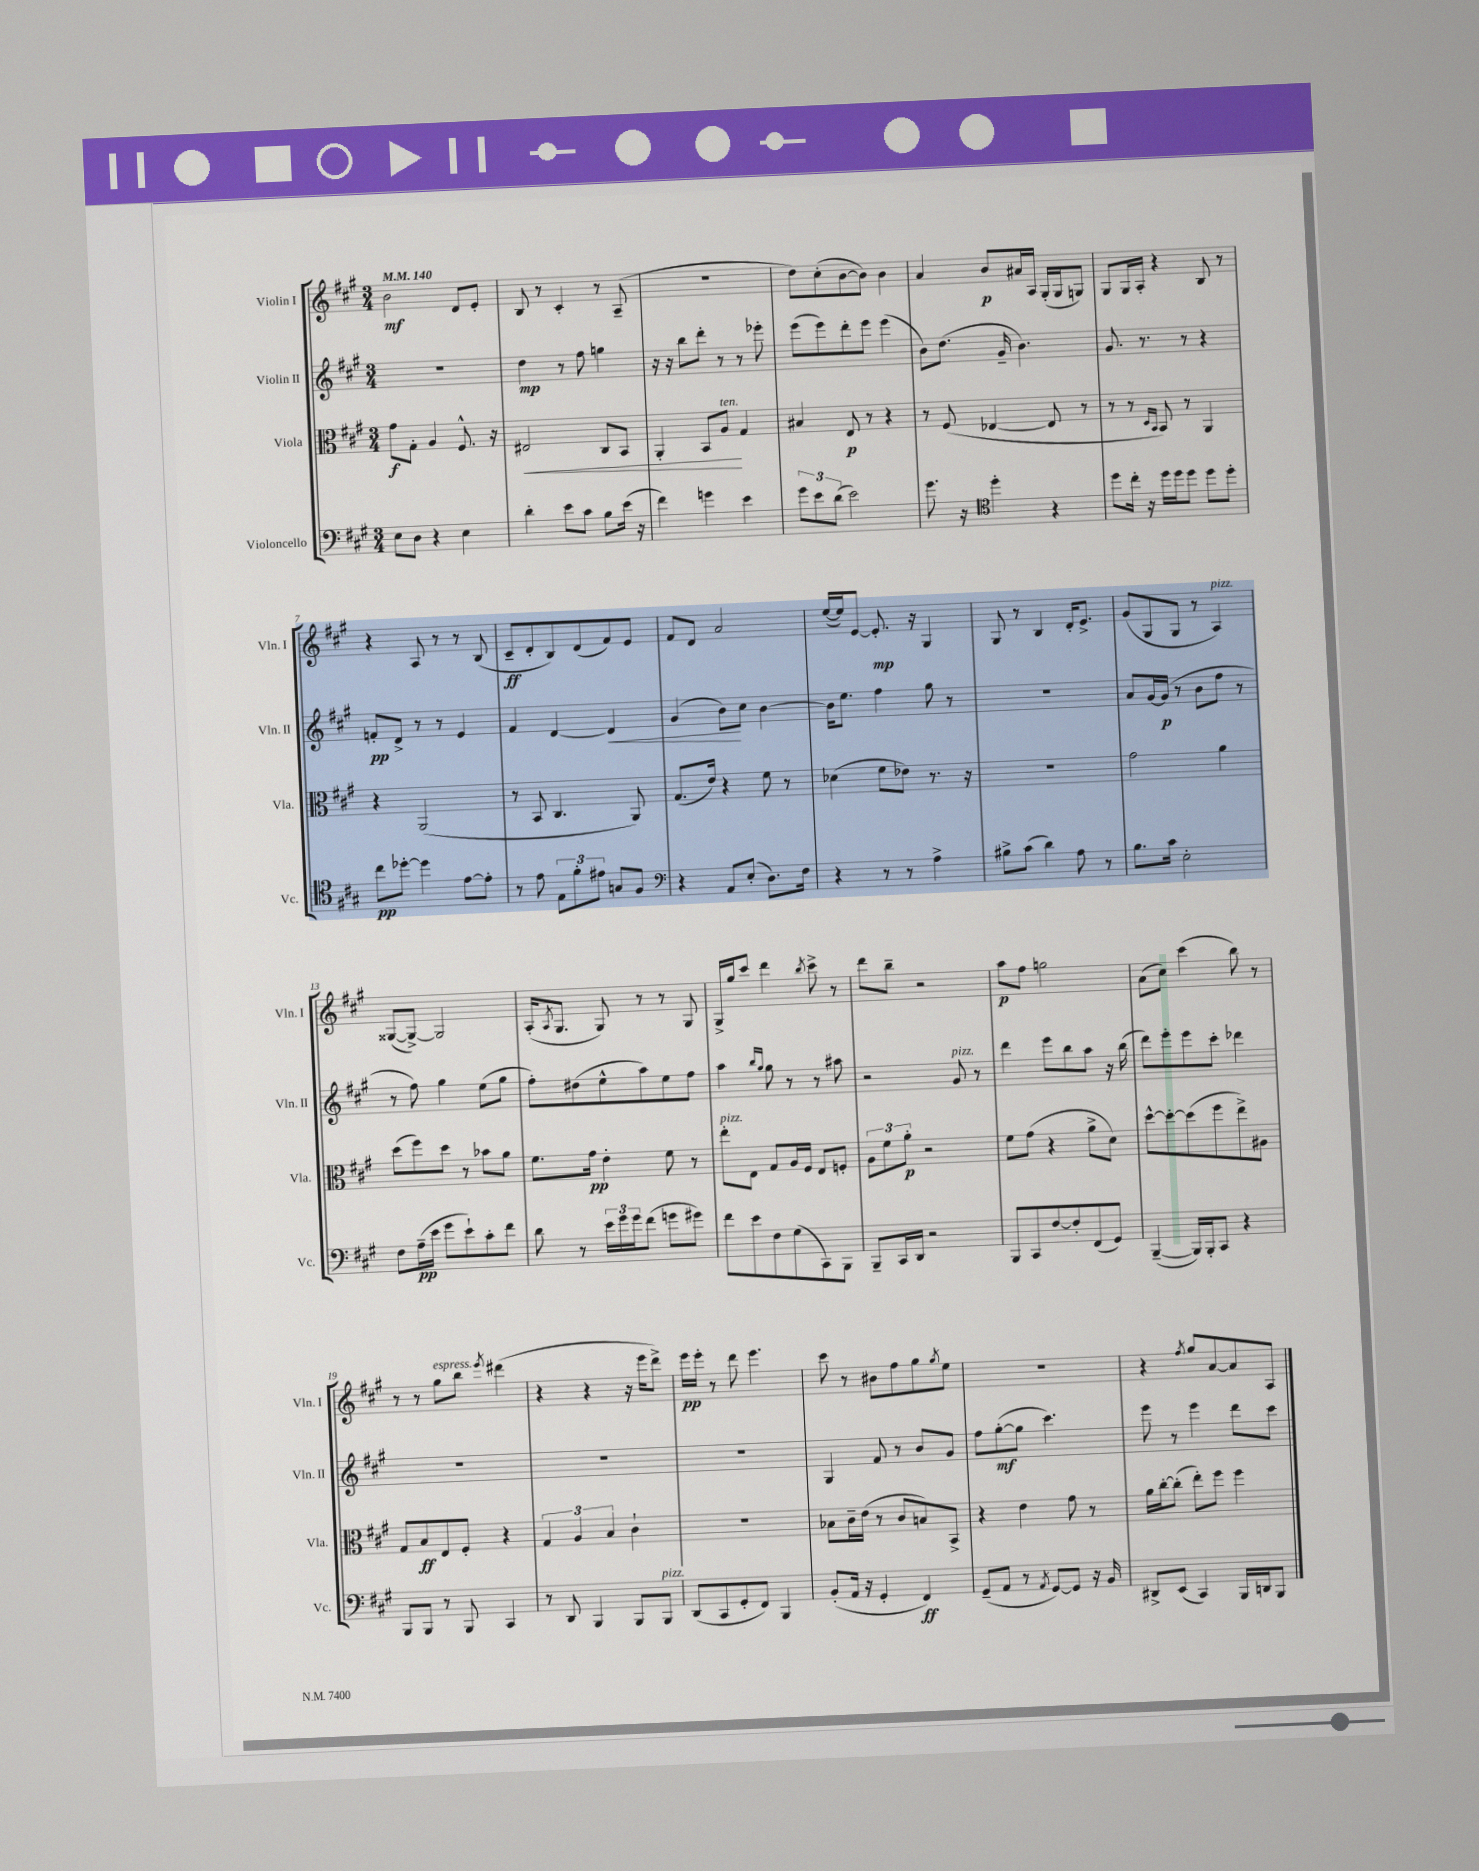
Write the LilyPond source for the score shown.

<<
\new StaffGroup <<
\new Staff = "s0" \with { instrumentName = "Violin I" shortInstrumentName = "Vln. I" } {
    \clef treble \key a \major \numericTimeSignature \time 3/4 \tempo 4 = 140
    b'2\mf d'8 e'8-. |
    b8 r8 cis'4-. r8 a8--( |
    R2. |
    d''8) cis''8-.( b'8~ b'8) b'4 |
    a'4 b'8\p ais'16 a16 gis16-.( gis16 g8) |
    gis8 gis16 a16-. r4 b8 r8 |
    r4 a8 r8 r8 b8( |
    cis'8--\ff d'8-. b8) d'8( fis'8) e'8 |
    fis'8 d'8 a'2 |
    e''16~( e''16) e'8~ e'8.-.\mp r16 gis4 |
    gis8 r8 b4 d'16-. e'8.-> |
    gis'8( gis8 gis8 r8 a4^\markup { \italic "pizz." }) |
    gisis8~( gisis8~->) gisis2 |
    a16-.( \acciaccatura { a8 } gis8. gis8) r8 r8 gis8 |
    gis16-> gis''16 cis'''8 d'''4 \acciaccatura { b''8 } cis'''8-> r8 |
    d'''8 b''8-- r2 |
    a''8\p fis''8 g''2 |
    a'8( cis''8) cis'''4( b''8) r8 |
    r8 r8 gis''8^\markup { \italic "espress." } b''8 \acciaccatura { e'''8 } dis'''4( |
    r4 r4 r16 e'''16 d'''8->) |
    e'''16\pp e'''16-. r8 d'''8 e'''4. |
    cis'''8 r8 bis'8 fis''8 gis''8 \acciaccatura { gis''8 } e''8 |
    R2. |
    r4 \acciaccatura { fis''8 } gis''8 a'8~ a'8 a8 \bar "|." |
}
\new Staff = "s1" \with { instrumentName = "Violin II" shortInstrumentName = "Vln. II" } {
    \clef treble \key a \major \numericTimeSignature \time 3/4
    R2. |
    d''4\mp r8 fis''8 g''4 |
    r16 r16 b''8 d'''8-. r8 r8 ees'''8-. |
    e'''8( e'''8) d'''8-. e'''8 e'''4( |
    b'8) d''8.( gis'16-- b'4.) |
    gis'8. r8. r8 r4 |
    f'8-.\pp d'8-> r8 r8 e'4 |
    fis'4 d'4~ d'4\< |
    gis'4( b'8\!) cis''8 b'4~ |
    b'16 e''8. fis''4 gis''8 r8 |
    R2. |
    a'8 gis'16~ gis'16\p( r8 b'8 fis''8 r8 |
    r8 fis''8) gis''4 e''8( gis''8 |
    fis''8-.) dis''8( e''8-^ a''8) e''8 fis''8 |
    a''4 \grace { b''16 gis''16 } gis''8 r8 r8 ais''8 |
    r2 gis'8^\markup { \italic "pizz." } r8 |
    d'''4 e'''8 b''8 a''8 r16 b''16( |
    d'''8) e'''8-. e'''8 cis'''8-. des'''4 |
    R2. |
    R2. |
    R2. |
    gis4 fis'8 r8 b'8 gis'8 |
    fis''8 gis''8~-.\mf( gis''8 cis'''4.) |
    e'''8 r8 e'''4 d'''8 cis'''8 \bar "|." |
}
\new Staff = "s2" \with { instrumentName = "Viola" shortInstrumentName = "Vla." } {
    \clef alto \key a \major \numericTimeSignature \time 3/4
    gis'8\f gis8-. a4 fis8.-^ r16 |
    eis2\< cis8 b,8 |
    a,4-. b,8 a8\!^\markup { \italic "ten." } gis4 |
    bis4 e8\p r8 r4 |
    r8 fis8( ees4~ ees8 r8 |
    r8 r8 \grace { d16 b,16 } b,8) r8 a,4 |
    r4 a,2( |
    r8 b,8 cis4. a,8) |
    gis8.( e'16) r4 fis'8 r8 |
    des'4( fis'8 ees'8) r8. r16 |
    R2. |
    gis'2 a'4 |
    d''8( fis''8) d''8 r8 bes'8 a'8 |
    fis'8. gis'16\pp e'4-. fis'8 r8 |
    e''8-.^\markup { \italic "pizz." } e8 gis8 a16 fis16 e8 f8-. |
    \tuplet 3/2 { a8 fis'8 a'8-.\p } r2 |
    fis'8 gis'8( r4 a'8-> d'8) |
    d''8~-^ d''8~-. d''8( fis''8 e''8->) ais8 |
    gis8 b8\ff e8 fis8-. r4 |
    \tuplet 3/2 { gis4 a4 b4 } cis'4-! |
    R2. |
    bes8 cis'16-- e'16( r8 cis'8 b8) b,8-> |
    r4 e'4 gis'8 r8 |
    a'16 cis''16~-. cis''8-.( e''8-.) fis''8 fis''4 \bar "|." |
}
\new Staff = "s3" \with { instrumentName = "Violoncello" shortInstrumentName = "Vc." } {
    \clef bass \key a \major \numericTimeSignature \time 3/4
    e8 d8 r4 e4 |
    d'4-. e'8 cis'8 b8 e'16( r16 |
    fis'4) g'4 e'4 |
    \tuplet 3/2 { gis'8 e'8 d'8( } e'2) |
    gis'8. r16 \clef tenor d''4-. r4 |
    d''8 cis''16-. r16 d''16 d''16 d''8 d''8 d''8-. |
    cis''8\pp des''8~-. des''4 e'8~ e'8-. |
    r8 e'8 \tuplet 3/2 { e8 fis'8-. eis'8 } g8 fis8 |
    \clef bass r4 a,8 e8-.( d8.) fis16 |
    r4 r8 r8 a4-> |
    bis8-> cis'8( d'4) a8 r8 |
    b8. cis'16 e2-. |
    fis8 a16--\pp( e'16 gis'8 e'8-!) cis'8-. fis'8 |
    d'8 r8 \tuplet 3/2 { e'16 gis'16 gis'16 } fis'8( g'8 gis'8) |
    fis'8 e'8 fis8 gis8( cis,8) b,,8 |
    b,,8-- cis,16 d,16 r2 |
    b,,8 cis,8 fis8~ fis8-. fis,8( gis,8) |
    b,,4~--( b,,16) b,,16-. cis,8 r4 |
    b,,8 b,,8 r8 b,,8 cis,4 |
    r8 d,8 b,,4 b,,8 b,,8^\markup { \italic "pizz." } |
    d,8( cis,8 gis,8-. fis,8) b,,4 |
    b,8-.( a,16 r16 gis,4-. fis,4\ff) |
    gis,8--( a,8 r8 \acciaccatura { a,8 } gis,8~) gis,8 r16 b,16 |
    dis,8-> e,8( cis,4) b,,16 d,16 b,,8 \bar "|." |
}
>>
>>
